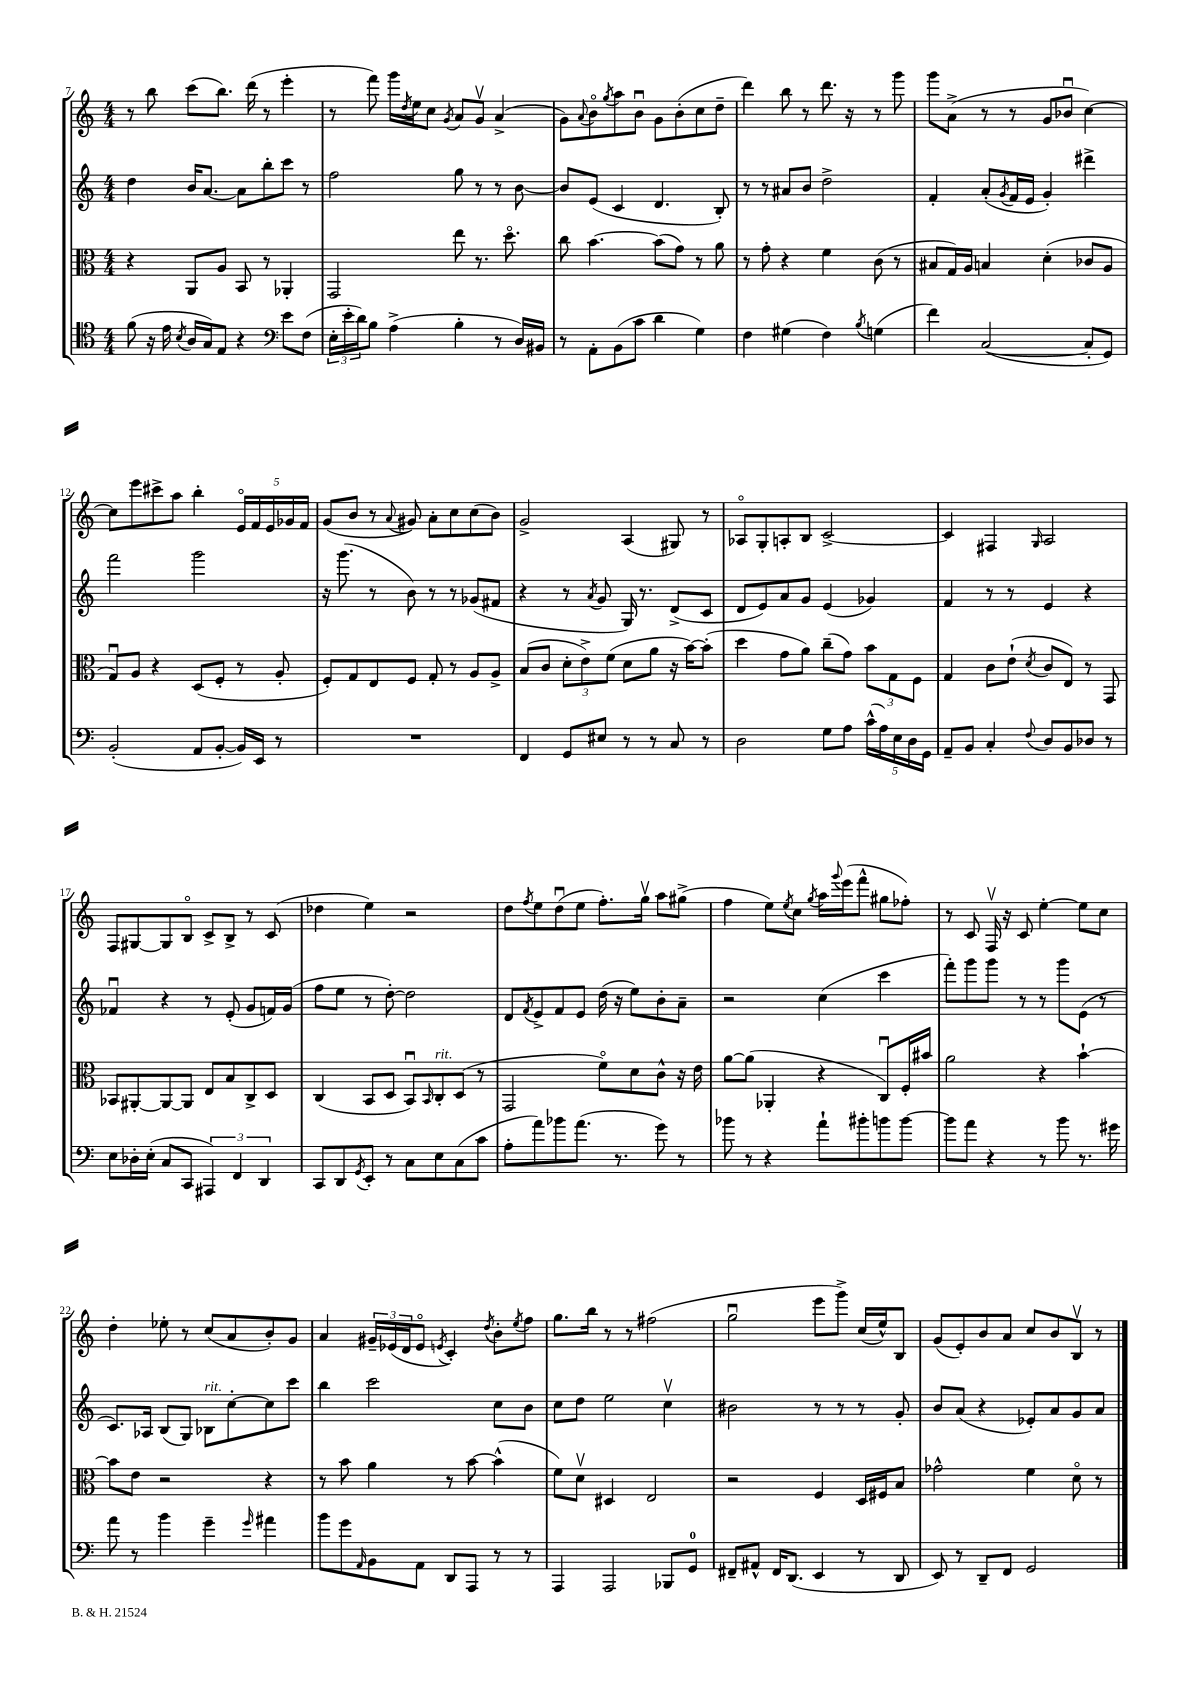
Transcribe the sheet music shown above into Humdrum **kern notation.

**kern	**kern	**kern	**kern
*staff4	*staff3	*staff2	*staff1
*clefC4	*clefC3	*clefG2	*clefG2
*k[]	*k[]	*k[]	*k[]
*M4/4	*M4/4	*M4/4	*M4/4
(8f\	4r	4dd\	8r
16r	.	.	8bb\
16e\	.	.	.
8qB/	.	.	.
16A/LL	8AA/L	16b/LK	(8ccc\L
16G/J)	.	[8.a/J	.
8E/J	8A/J	.	8.bb\J)
4r	8BB/	8a\]L	.
.	.	.	(16ddd\
.	8r	8bb'\	8r
*clefF4	*	*	*
8e\L	4AA-'/	8ccc\J	4eee'\
(8F\J	.	8r	.
=	=	=	=
24E'\LL	2GG/	2ff\	8r
24e'\	.	.	.
24d\J)	.	.	.
8B\J	.	.	8fff\)
(4A^\	.	.	16ggg\LL
.	.	.	8qdd/
.	.	.	16ee\J
.	.	.	8cc\J
.	.	.	8qg/
4B'\	8ee\	8gg\	8a/L
.	8.r	8r	8gv/J
8r	.	8r	(4a^/
.	8.ddo\	.	.
16D/LL)	.	[8b\	.
16BB#/JJ	.	.	.
=	=	=	=
8r	8cc\	8b/]L	8g\L)
.	.	.	8qqa/
8AA'\L	[4.b\	(8e/J	8bo\
.	.	.	8qgg/
(8BB\	.	4c/	8aa\
8c\J	.	.	8bu\J
4d\	(8b\]L	4.d/	8g\L
.	8g\J)	.	(8b'\
4G\)	8r	.	8cc\
.	8a\	8B'/)	8dd~\J
=	=	=	=
4F\	8r	8r	4ddd\)
.	8g'\	8r	.
(4G#\	4r	8a#/L	8bb\
.	.	8b/J	8r
4F\)	4f\	2dd^\	8.ddd\
.	.	.	16r
8qB/	.	.	.
(4G\	(8c\	.	8r
.	8r	.	8ggg\
=	=	=	=
4f\)	8B#/L	4f'/	8ggg\L
.	16G/L)	.	(8a^\J
.	16A/JJ	.	.
([2C/	4B/	(8a'/L	8r
.	.	8qg/	.
.	.	16f/L	8r
.	.	16e/JJ	.
.	(4d'\	4g'/)	8g/L
.	.	.	8b-u/J
8C'/]L	8c-/L	4ddd#^\	[4cc\)
8GG/J)	8A/J	.	.
=	=	=	=
(2BB'/	8Gu/L)	2fff\	8cc\]L
.	8A/J	.	8eee\
.	4r	.	8ccc#^\
.	.	.	8aa\J
8AA/L	(8D/L	2ggg\	4bb'\
[8BB'/J	8F'/J	.	.
16BB/]LL)	8r	.	20eo/LL
.	.	.	20f/
16EE/JJ	.	.	.
.	.	.	20e/
8r	8A'/	.	.
.	.	.	20g-/
.	.	.	20f/JJ
=	=	=	=
1r	8F'/L)	16r	(8g/L
.	.	(8.ggg\	.
.	8G/	.	8b/J
.	8E/	8r	8r
.	.	.	8qqa/
.	8F/J	8b\)	8g#/)
.	8G'/	8r	8a'\L
.	8r	8r	8cc\
.	8A/L	(8g-/L	(8cc\
.	8A^/J	8f#/J	8b\J)
=	=	=	=
4FF/	(8B/L	4r	2g^/
.	8c/J	.	.
8GG/L	12d'\L	8r	.
.	12e^\)	.	.
.	.	8qa/	.
8E#/J	.	8g/	.
.	(12f\J	.	.
8r	8d\L	16G/)	(4A/
.	.	8.r	.
8r	8a\J	.	.
8C/	16r	(8d^/L	8G#/)
.	[16b\LK)	.	.
8r	(8b'\]J	8c/J	8r
=	=	=	=
2D\	4dd\	8d/L	8A-o/L
.	.	8e/)	8G'/
.	8g\L	8a/	8A'/
.	8a\J)	8g/J	8B/J
8G\L	(8cc~\L	(4e/	[2c^/
8A\J	8g\J)	.	.
(20c^^\LL	12b\L	4g-/)	.
20A\)	.	.	.
.	12G\	.	.
20E\	.	.	.
20D\	.	.	.
.	12F\J	.	.
20GG\JJ	.	.	.
=	=	=	=
8AA~/L	4G/	4f/	4c/]
8BB/J	.	.	.
4C'/	8c\L	8r	4F#/
.	(8e`\J	8r	.
8qqF/	8qd/	.	16qqG/
8D/L	8c/L	4e/	2A/
8BB/	8E/J)	.	.
8D-/J	8r	4r	.
8r	8GG/	.	.
=	=	=	=
8E\L	8BB-/L	4f-u/	8F/L
16D-'\L	[8AA#'/	.	[8G#/
(16E'\JJ	.	.	.
8C/L	8AA#/_	4r	8G#/]
8CC/J	8AA#/]J	.	8Bo/J
6AAA#/)	8E/L	8r	8c^/L
.	8B/	(8e'/	8B^/J
6FF/	.	.	.
.	8C^/	8g/L	8r
6DD/	.	.	.
.	8D/J	16f/L)	(8c/
.	.	(16g/JJ	.
=	=	=	=
8CC/L	(4C/	8ff\L	4dd-\
8DD/	.	8ee\J	.
8qGG/	.	.	.
8EE'/J	8BB/L	8r	4ee\)
8r	8D/J	[8dd'\)	.
8C\L	8BBu/L)	2dd\]	2r
.	16qqBB/	.	.
8E\	8C'/	.	.
(8C\	(8D/J	.	.
8c\J	8r	.	.
=	=	=	=
8A'\L	2GG/	8d/L	8dd\L
.	.	8qf/	8qff/
8a\)	.	8e^/	8ee\
8b-\	.	8f/	(8ddu\
(8.a\J	.	8e/J	8ee\J
.	8fo\L)	(16dd\	8.ff'\L)
8.r	.	16r	.
.	8d\	8ee\L)	.
.	.	.	16ggv\Jk
8g\)	8c^^\J	8b'\	8aa\L
8r	16r	8a~\J	(8gg#^\J
.	16e\	.	.
=	=	=	=
8b-\	[8a\L	2r	4ff\
8r	(8a\]J	.	.
4r	4AA-'/	.	8ee\L)
.	.	.	8qee/
.	.	.	8cc\J
.	.	.	8qgg/
8a`\L	4r	(4cc\	16aa\LL
.	.	.	8qqggg/
.	.	.	(16eee\J
8b#'\	.	.	8fff^^\J
8b\	8Cu/L)	4ccc\	8gg#\L
[8b\J	16F'/L	.	8ff-'\J)
.	16b#/JJ	.	.
=	=	=	=
8b\]L	2a\	8fff'\L)	8r
8a\J	.	8ggg\	8c/
4r	.	8ggg\J	16Fv/
.	.	.	16r
.	.	8r	8c/
8r	4r	8r	[4ee'\
8b\	.	8ggg\L	.
8.r	[4b`\	(8e\J	8ee\]L
.	.	8r	8cc\J
16g#\	.	.	.
=	=	=	=
8a\	8b\]L	8.c/L)	4dd'\
8r	8e\J	.	.
.	.	16A-/Jk	.
4b\	2r	(8B/L	8ee-'\
.	.	8G/J)	8r
4g~\	.	8B-\L	(8cc/L
.	.	[8cc'\	8a/
16qqg/	.	.	.
4a#\	4r	8cc\]	8b'/)
.	.	8ccc\J	8g/J
=	=	=	=
8b\L	8r	4bb\	4a/
8g\	8b\	.	.
16qqAA/	.	.	.
8BB\	4a\	2ccc\	24g#~/LL
.	.	.	(24e-/
.	.	.	24d/J
8AA\J	.	.	8e-o/J
.	.	.	8qe/
8DD/L	8r	.	4c'/)
8AAA/J	[8b\	.	.
.	.	.	8qdd/
8r	(4b^^\]	8cc\L	8b'\L
.	.	.	8qee/
8r	.	8b\J	8ff\J
=	=	=	=
4AAA/	8f\L)	8cc\L	8.gg\L
.	8dv\J	8dd\J	.
.	.	.	16bb\Jk
2AAA/	4D#/	2ee\	8r
.	.	.	8r
.	2E/	.	(2ff#\
8BBB-/L	.	4ccv\	.
8GG/J	.	.	.
=	=	=	=
8FF#~/L	2r	2b#\	2ggu\
8AA#^^/J	.	.	.
16FF#/LK	.	.	.
(8.DD/J	.	.	.
4EE/	4F/	8r	8eee\L
.	.	8r	8ggg^\J)
8r	16D/LL	8r	(16cc/LL
.	16F#/J	.	16ee^^/J)
8DD/	8B/J	8g'/	8B/J
=	=	=	=
8EE/)	2g-^^\	8b/L	(8g/L
8r	.	(8a/J	8e'/)
8DD~/L	.	4r	8b/
8FF/J	.	.	8a/J
2GG/	4f\	8e-'/L)	8cc/L
.	.	8a/	8b/
.	8do\	8g/	8Bv/J
.	8r	8a/J	8r
==	==	==	==
*-	*-	*-	*-
